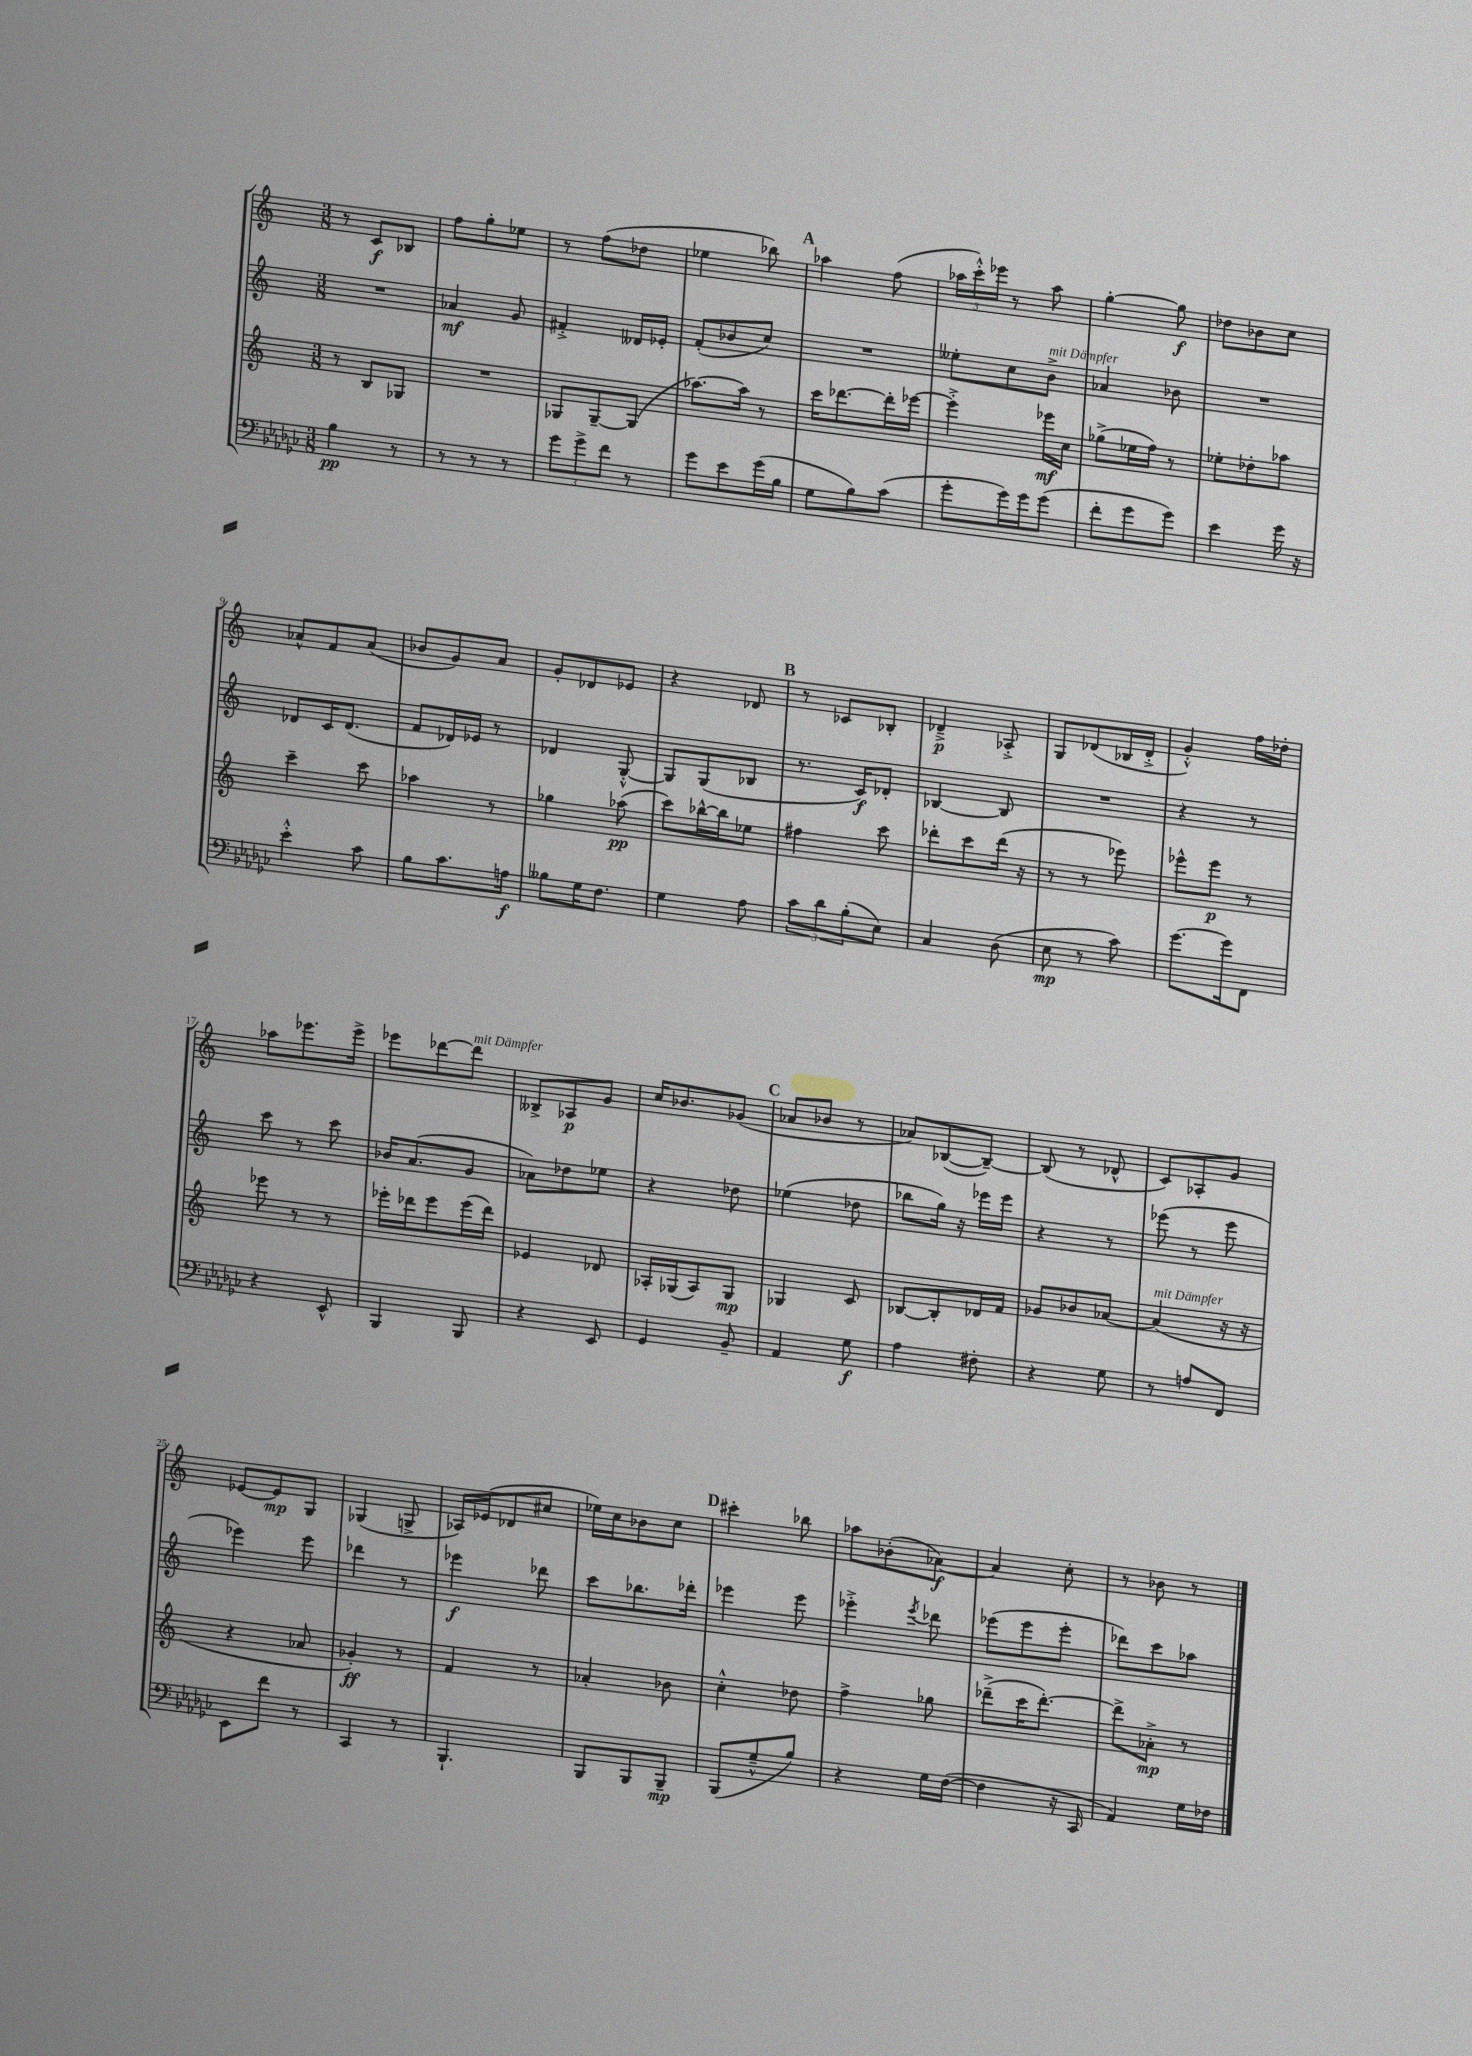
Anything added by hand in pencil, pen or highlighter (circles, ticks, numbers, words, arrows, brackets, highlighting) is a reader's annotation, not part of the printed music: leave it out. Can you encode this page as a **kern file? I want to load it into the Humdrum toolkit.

**kern	**dynam	**kern	**dynam	**kern	**dynam	**kern	**dynam
*part4	*part4	*part3	*part3	*part2	*part2	*part1	*part1
*staff4	*staff4	*staff3	*staff3	*staff2	*staff2	*staff1	*staff1
*clefF4	*	*clefG2	*	*clefG2	*	*clefG2	*
*k[b-e-a-d-g-c-]	*	*k[]	*	*k[]	*	*k[]	*
*M3/8	*	*M3/8	*	*M3/8	*	*M3/8	*
=1	=1	=1	=1	=1	=1	=1	=1
4B-\	pp	8r	.	4.r	.	8r	.
.	.	8B/L	.	.	.	8c/L	f
8r	.	8G-X/J	.	.	.	8B-X/J	.
=2	=2	=2	=2	=2	=2	=2	=2
8r	.	4.r	.	4a-X/	mf	8ff\L	.
8r	.	.	.	.	.	8gg'\	.
8r	.	.	.	8g/	.	8ee-X\J	.
=3	=3	=3	=3	=3	=3	=3	=3
12g-\L	.	8G-X/L	.	4f#X'^/	.	8r	.
12g-^\	.	.	.	.	.	.	.
.	.	[8G-~/	.	.	.	(8ff\L	.
12f\J	.	.	.	.	.	.	.
8r	.	(8G-/J]	.	16d--X/LL	.	8dd-X\J	.
.	.	.	.	16e-X'/JJ	.	.	.
=4	=4	=4	=4	=4	=4	=4	=4
8g-\L	.	[8.aa-X\L)	.	(8f'/L	.	4ee-X\	.
8e-\	.	.	.	8b-X/	.	.	.
.	.	16aa-\Jk]	.	.	.	.	.
(16g-\L	.	8r	.	8cc/J)	.	8bb-X\)	.
16B-\JJ	.	.	.	.	.	.	.
!!LO:REH:place=s1:t=A
=5	=5	=5	=5	=5	=5	=5	=5
8G-\L	.	16ccc\KL	.	4.r	.	4aa-X\	.
.	.	[8.ddd-X\	.	.	.	.	.
8B-\)	.	.	.	.	.	.	.
(8c-\J	.	16ddd-'\L]	.	.	.	(8ff\	.
.	.	[16eee-X\JJ	.	.	.	.	.
=6	=6	=6	=6	=6	=6	=6	=6
8g-'\L	.	4eee-'^\]	.	8ee--X'\L	.	24aa-X\LL	.
.	.	.	.	.	.	24ccc'^^\)	.
.	.	.	.	.	.	24eee-X\JJ	.
16g-\L)	.	.	.	8cc\	.	8r	.
16g-\J	.	.	.	.	.	.	.
!	!	!	!	!LO:TX:a:i:t=mit Dämpfer	!	!	!
(8g-\J	.	16eee-X\LL	mf	8b^\J	.	8aa-\	.
.	.	16cc\JJ	.	.	.	.	.
=7	=7	=7	=7	=7	=7	=7	=7
8f'\L	.	(8gg-X^\L	.	4a-X/	.	[4gg'\	.
8g-\	.	16ee-X\L	.	.	.	.	.
.	.	16ff\JJ)	.	.	.	.	.
8g-\J)	.	8r	.	8b-X\	.	8gg\]	f
=8	=8	=8	=8	=8	=8	=8	=8
4e-\	.	8ee-X'\L	.	4.r	.	8dd-X\L	.
.	.	8dd-X'\	.	.	.	8b-X\	.
16g-\	.	8aa-X\J	.	.	.	8cc\J	.
16r	.	.	.	.	.	.	.
!!LO:LB:g=z
=9	=9	=9	=9	=9	=9	=9	=9
4e-'^^\	.	4ccc~\	.	8d-X/L	.	8a-X^^/L	.
.	.	.	.	16c/K	.	8f/	.
.	.	.	.	(8.d-/J	.	.	.
8c-\	.	8ccc\	.	.	.	(8a-/J	.
=10	=10	=10	=10	=10	=10	=10	=10
8B-\L	.	4aa-X\	.	8f/L	.	8b-X/L	.
8.c-\	.	.	.	16d-X/L)	.	8g/)	.
.	.	.	.	16e-X/JJ	.	.	.
.	.	8r	.	8r	.	8a/J	.
16An\Jk	f	.	.	.	.	.	.
=11	=11	=11	=11	=11	=11	=11	=11
8B--X\L	.	4gg-X\	.	4d-X/	.	8g'/L	.
16G-\K	.	.	.	.	.	8d-X/	.
8.F\J	.	.	.	.	.	.	.
.	.	(8aa-X\	pp	[8G'^^/	.	8e-X/J	.
=12	=12	=12	=12	=12	=12	=12	=12
4G-\	.	8ccc\L)	.	8G/L]	.	4r	.
.	.	[16bb-X^^\L	.	(8G/	.	.	.
.	.	16bb-\J]	.	.	.	.	.
8A-\	.	8ee-X\J	.	8B-X/J	.	8d-X/	.
!!LO:REH:place=s1:t=B
=13	=13	=13	=13	=13	=13	=13	=13
12c-\L	.	4ff#X\	.	8.r	.	8r	.
12d-\	.	.	.	.	.	.	.
.	.	.	.	.	.	8c-X/L	.
(12B-'\	.	.	.	.	.	.	.
.	.	.	.	16c/KL)	f	.	.
8E-\J)	.	8ccc\	.	8d-X'/J	.	8B-X'/J	.
=14	=14	=14	=14	=14	=14	=14	=14
4C-/	.	8ddd-X'\L	.	[4B-X/	.	4d-X~^/	p
.	.	8ccc\	.	.	.	.	.
(8D-\	.	(16ddd-\Jk	.	8B-/]	.	8A-X'^/	.
.	.	16r	.	.	.	.	.
=15	=15	=15	=15	=15	=15	=15	=15
8E-\	mp	8r	.	4.r	.	8G/L	.
8r	.	8r	.	.	.	(8d-X/	.
8c-\)	.	8eee-X\)	.	.	.	16B-X/L	.
.	.	.	.	.	.	16d-'^/JJ	.
=16	=16	=16	=16	=16	=16	=16	=16
[8.g-\L	.	8eee-X^^\L	.	4r	.	4g'^^/)	.
.	.	8eee-\J	p	.	.	.	.
16g-\k]	.	.	.	.	.	.	.
8FF\J	.	8r	.	8r	.	16ff\LL	.
.	.	.	.	.	.	16dd-X'\JJ	.
!!LO:LB:g=z
=17	=17	=17	=17	=17	=17	=17	=17
4r	.	8eee-X\	.	8ccc\	.	8aa-X\L	.
.	.	8r	.	8r	.	8.eee-X\	.
8EE-^^/	.	8r	.	8ccc\	.	.	.
.	.	.	.	.	.	16eee-^\Jk	.
=18	=18	=18	=18	=18	=18	=18	=18
4BBB-/	.	16eee-X'\LL	.	16b-X/KL	.	8eee-X\L	.
.	.	16ddd-X\J	.	(8.a/	.	.	.
.	.	8eee-\	.	.	.	[8ddd-X\	.
!	!	!	!	!	!	!LO:TX:a:i:t=mit Dämpfer	!
8BBB-/	.	(16eee-\L	.	8g/J	.	8ddd-\J]	.
.	.	16ddd-\JJ)	.	.	.	.	.
=19	=19	=19	=19	=19	=19	=19	=19
4r	.	4e-X/	.	8a-X\L)	.	8B--X^/L	.
.	.	.	.	8dd-X\	.	8A-X/	p
8EE-/	.	8d-X/	.	8ee-X\J	.	8g/J	.
=20	=20	=20	=20	=20	=20	=20	=20
4GG-/	.	16A-X'/LL	.	4r	.	16cc/KL	.
.	.	(16G-X/J	.	.	.	8.b-X/	.
.	.	8A-/)	.	.	.	.	.
8BB-~/	.	8G-/J	mp	8dd-X\	.	(8g-X/J	.
!!LO:REH:place=s1:t=C
=21	=21	=21	=21	=21	=21	=21	=21
4AA-/	.	4G-X/	.	(4ee-X\	.	8a-X/L	.
.	.	.	.	.	.	8b-X/J	.
8G-\	f	8c/	.	8dd-X\	.	8r	.
=22	=22	=22	=22	=22	=22	=22	=22
4A-\	.	[8B-X/L	.	8bb-X\L	.	8a-X/L)	.
.	.	8B-'/]	.	16gg\Jk)	.	([8B-X/	.
.	.	.	.	16r	.	.	.
8F#X'\	.	16d-X/L	.	16eee-X\LL	.	8B-~/J_)	.
.	.	16f/JJ	.	16eee-\JJ	.	.	.
=23	=23	=23	=23	=23	=23	=23	=23
4r	.	8g-X/L	.	4r	.	(8B-/]	.
.	.	8b-X/	.	.	.	8r	.
8G-\	.	[8a-X/J	.	8r	.	8d-X^^/	.
=24	=24	=24	=24	=24	=24	=24	=24
!	!	!LO:TX:a:i:t=mit Dämpfer	!	!	!	!	!
8r	.	(4a-/]	.	(8eee-X\	.	8c/L)	.
8An/L	.	.	.	8r	.	8A-X'/	.
8FF/J	.	16r	.	8eee-\	.	8g/J	.
.	.	16r	.	.	.	.	.
!!LO:LB:g=z
=25	=25	=25	=25	=25	=25	=25	=25
8EE-\L	.	4r	.	4eee-X\)	.	[8e-X/L	.
8f\J	.	.	.	.	.	8e-/]	mp
8r	.	8a-X/	.	8eee-\	.	8G/J	.
=26	=26	=26	=26	=26	=26	=26	=26
4CC-/	.	4g-X'/)	ff	4ddd-X\	.	(4G-X/	.
8r	.	8r	.	8r	.	8Gn^/	.
=27	=27	=27	=27	=27	=27	=27	=27
4.BBB-`/	.	4f/	.	4eee-X\	f	16A-X/LL)	.
.	.	.	.	.	.	(16e-X/J	.
.	.	.	.	.	.	8d-X/	.
.	.	8r	.	8ddd-X\	.	8cc#X/J	.
=28	=28	=28	=28	=28	=28	=28	=28
8BBB-/L	.	4a-X'/	.	8ccc\L	.	16ee-X\LL)	.
.	.	.	.	.	.	16cc\J	.
8BBB-/	.	.	.	8.bb-X\	.	8b-X\	.
8BBB-~/J	mp	8b-X\	.	.	.	8cc\J	.
.	.	.	.	16ddd-X'\Jk	.	.	.
!!LO:REH:place=s1:t=D
=29	=29	=29	=29	=29	=29	=29	=29
(8BBB-/L	.	4cc'^^\	.	4eee-X\	.	4ccc#X'\	.
8G-~^^/	.	.	.	.	.	.	.
8B-/J)	.	8dd-X\	.	8eee-\	.	8bb-X\	.
=30	=30	=30	=30	=30	=30	=30	=30
4r	.	4ff^\	.	4eee-X'^\	.	8aa-X\L	.
.	.	.	.	.	.	(8b-X'\	.
.	.	.	.	8qeee-/	.	.	.
16G-\LL	.	8gg-X\	.	8ddd-X\	.	[8a-X\J)	f
([16F\JJ	.	.	.	.	.	.	.
=31	=31	=31	=31	=31	=31	=31	=31
4F\]	.	(8ddd-X~^\L	.	(8eee-X\L	.	4a-/]	.
.	.	16ccc\K	.	8eee-\	.	.	.
.	.	[8.ddd-'\J)	.	.	.	.	.
16r	.	.	.	8eee-'\J	.	8cc'\	.
16CC-/	.	.	.	.	.	.	.
=32	=32	=32	=32	=32	=32	=32	=32
4AA-/)	.	8ddd-^\L]	.	8ddd-X\L)	.	8r	.
.	.	8a-X'^\J	mp	8ccc\	.	8b-X\	.
16G-\LL	.	8r	.	8aa-X\J	.	8r	.
16F-X\JJ	.	.	.	.	.	.	.
==	==	==	==	==	==	==	==
*-	*-	*-	*-	*-	*-	*-	*-
